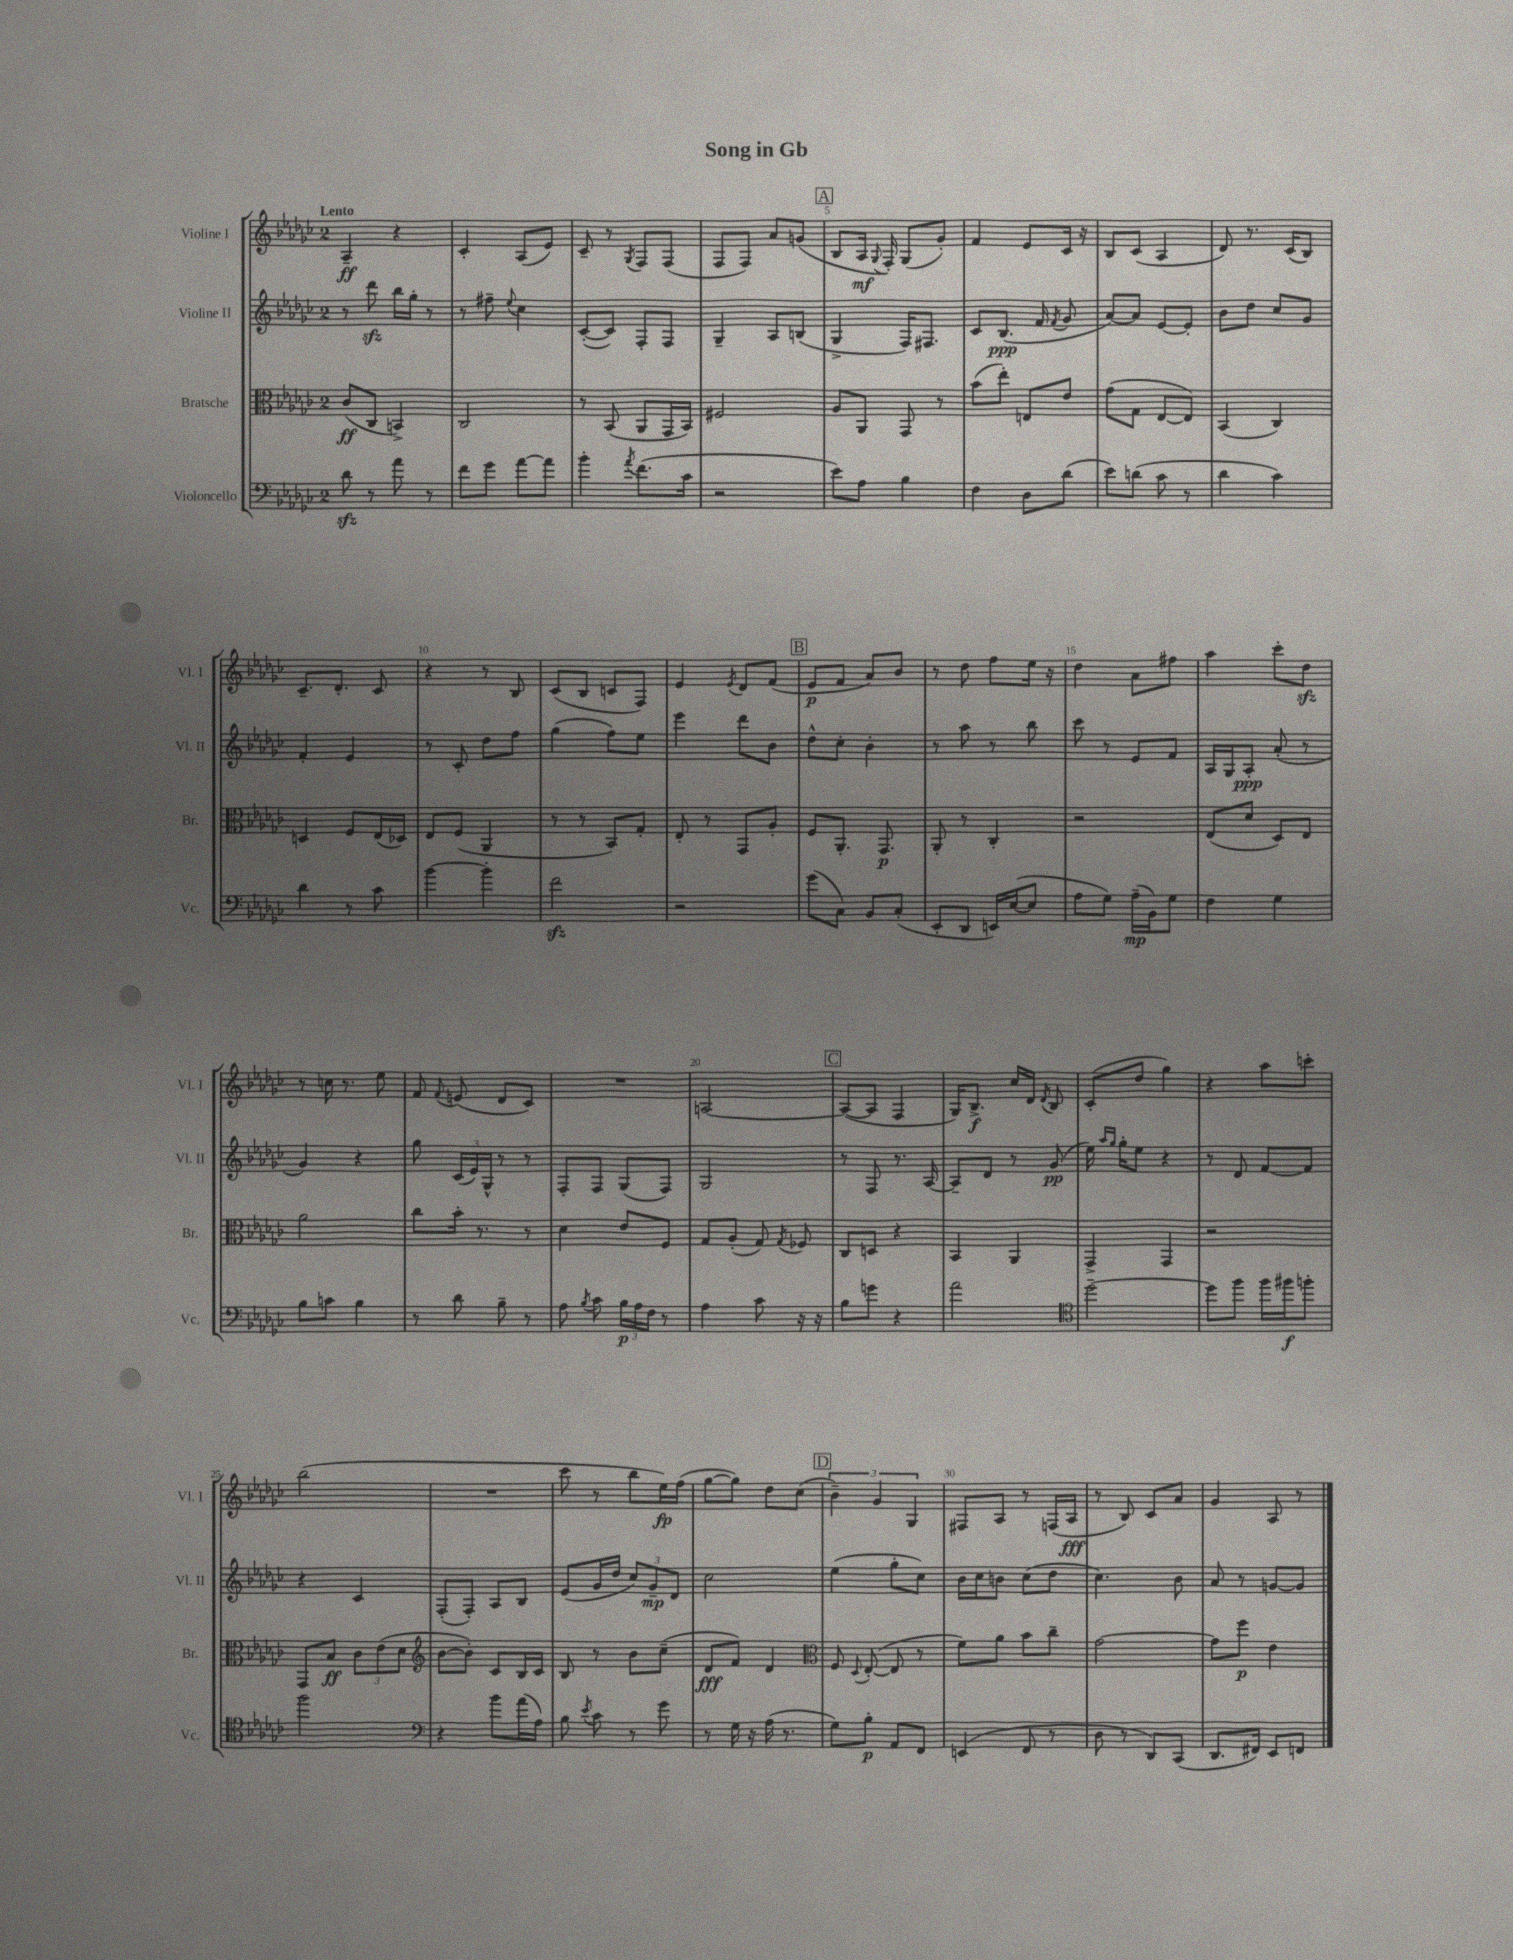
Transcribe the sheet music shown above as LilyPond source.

\header { title = "Song in Gb" }
<<
\new StaffGroup <<
\new Staff = "s0" \with { instrumentName = "Violine I" shortInstrumentName = "Vl. I" } {
    \clef treble \key ges \major \once \override Staff.TimeSignature.style = #'single-digit \time 2/4 \tempo "Lento"
    \autoBeamOff aes4--\ff r4 |
    ces'4-. aes8[( ees'8]) |
    ces'8-- r8 \acciaccatura { ges8 } f8[ f8]( |
    f8[ f8]) aes'8[ g'8]( |
    \mark \markup { \box "A" } bes8[ aes16]\mf \appoggiatura { ges8 } f16-.) ges8[( ges'8]-.) |
    f'4 ees'8[ ces'16] r16 |
    bes8[ ces'8]( aes4 |
    des'8) r8. ces'16[( bes8]) |
    ces'8.[-- des'8.]-. ces'8 |
    r4 r8 bes8 |
    ces'8[( bes8] c'8[ f8]) |
    ees'4 \acciaccatura { ees'8 } des'8[ f'8]( |
    \mark \markup { \box "B" } ees'8[\p f'8] aes'8[) bes'8] |
    r8 des''8 f''8[ ees''16] r16 |
    des''4 aes'8[ fis''8] |
    aes''4 ces'''8[-. des''8]\sfz |
    r8 c''16 r8. ees''8 |
    f'8 \appoggiatura { f'8 } e'8( des'8[ ces'8]) |
    R2 |
    a2~ |
    \mark \markup { \box "C" } a8[~( a8] f4 |
    ges16[) bes8.]->\f ces''16[ des'16] \acciaccatura { des'8 } bes8 |
    ces'8[-.( des''8] ges''4) |
    r4 aes''8[ c'''8]-. |
    bes''2( |
    R2 |
    ces'''8 r8 bes''8[ ees''16\fp) f''16]( |
    ges''8[~ ges''8]) des''8[ ces''8]( |
    \mark \markup { \box "D" } \tuplet 3/2 { bes'4--) ges'4 ges4 } |
    fis8[ aes8] r8 f16[( aes16]\fff |
    r8 bes8) ces'8[ aes'8] |
    ges'4 aes8 r8 \bar "|." |
}
\new Staff = "s1" \with { instrumentName = "Violine II" shortInstrumentName = "Vl. II" } {
    \clef treble \key ges \major \once \override Staff.TimeSignature.style = #'single-digit \time 2/4
    \autoBeamOff r8 des'''8\sfz bes''16[ ges''16]-. r8 |
    r8 fis''8-- \appoggiatura { ees''8 } ces''4 |
    ces'8[~-.( ces'8]) f8[-. f8] |
    ges4-- aes8[ b8]( |
    \mark \markup { \box "A" } ges4-> f16[) fis8.] |
    ces'8[ bes8.]\ppp( f'16 \acciaccatura { f'8 } ges'8 |
    aes'8[~) aes'8] ees'8[~ ees'8]-. |
    bes'8[ des''8] ces''8[ ges'8] |
    f'4-. ees'4 |
    r8 ces'8-. des''8[ f''8] |
    ges''4( f''8[) ees''8] |
    ees'''4 des'''8[ bes'8] |
    \mark \markup { \box "B" } des''8[-^ ces''8]-. bes'4-. |
    r8 aes''8 r8 bes''8 |
    ces'''8 r8 ees'8[ f'8] |
    aes16[ ges16 aes8]-.\ppp aes'8-.( r8 |
    ges'4) r4 |
    ges''8 \tuplet 3/2 { ces'16[( ees'16) ges16]-^ } r8 r8 |
    f8[-. f8] ges8[( f8]) |
    ges2 |
    \mark \markup { \box "C" } r8 f8 r8. aes16~ |
    aes8[-- des'8] r8 ges'8\pp( |
    ees''16) \grace { aes''16[ ges''16] } ges''16[-. ees''8] r4 |
    r8 des'8 f'8[~ f'8] |
    r4 ces'4 |
    f8[-.( f8]-.) aes8[ bes8] |
    ees'8[( ges'16 des''16] \tuplet 3/2 { ces''8[) ges'8--\mp des'8] } |
    ces''2 |
    \mark \markup { \box "D" } ees''4( ges''8[-. ces''8]) |
    bes'16[ ces''16 b'8] ces''8[( des''8] |
    ces''4.) bes'8 |
    aes'8 r8 g'8[~ g'8] \bar "|." |
}
\new Staff = "s2" \with { instrumentName = "Bratsche" shortInstrumentName = "Br." } {
    \clef alto \key ges \major \once \override Staff.TimeSignature.style = #'single-digit \time 2/4
    \autoBeamOff ces'8[\ff( ces8] b,4->) |
    ces2 |
    r8 bes,8( aes,8[ ges,16 bes,16]) |
    fis2 |
    \mark \markup { \box "A" } aes8[ aes,8] ges,8 r8 |
    bes'8[( ees''8]-.) e8[ ees'8] |
    ges'8[( ges8] ees8[~ ees8]) |
    bes,4( ces4) |
    d4 f8[ ees16( des16]) |
    ees8[ f8]( aes,4 |
    r8 r8 bes,8[) ges8]-. |
    ees8-. r8 ges,8[ aes8]-. |
    \mark \markup { \box "B" } f8[ aes,8.]-. ges,8.\p |
    aes,8-. r8 ces4-. |
    r2 |
    ees8[( des'8] des8[) ees8] |
    aes'2 |
    ces''8[ bes'16]-. r8. r8 |
    des'4 ees'8[ f8] |
    ges8[ aes8]-.( ges8) \acciaccatura { ges8 } fes8 |
    \mark \markup { \box "C" } ces8[ d8] r4 |
    bes,4 aes,4 |
    ges,4-> ges,4 |
    r2 |
    ges,8[ bes8]\ff \tuplet 3/2 { ces'8[ ees'8( des'8] } |
    \clef treble bes'8[~ bes'8]-.) ces'8[ bes16 ces'16] |
    bes8 r8 bes'8[ ces''8]--( |
    des'8[\fff f'8]) des'4 |
    \mark \markup { \box "D" } \clef alto f8 \appoggiatura { des8 } ees8~-.( ees8 r8 |
    f'8[) aes'8] bes'8[ ces''8]-- |
    ges'2~ |
    ges'8[ f''8]\p ees'4 \bar "|." |
}
\new Staff = "s3" \with { instrumentName = "Violoncello" shortInstrumentName = "Vc." } {
    \clef bass \key ges \major \once \override Staff.TimeSignature.style = #'single-digit \time 2/4
    \autoBeamOff des'8\sfz r8 aes'8 r8 |
    f'8[ ges'8] aes'8[~ aes'8] |
    bes'4-. \acciaccatura { aes'8 } f'8.[( ces'16] |
    r2 |
    \mark \markup { \box "A" } ees'8[) aes8] bes4 |
    f4 des8[ des'8]( |
    ees'8[) d'8]( ces'8 r8 |
    des'4 ces'4) |
    des'4 r8 ces'8 |
    bes'4~ bes'4-. |
    f'2\sfz |
    r2 |
    \mark \markup { \box "B" } ges'8[( ces8]) bes,8[ ces8]-.( |
    ees,8[-. des,8] e,16[) ees16~( ees8] |
    aes8[ ges8]) aes16[--\mp( bes,16) ges8] |
    f4 ges4 |
    bes8[ c'8] bes4 |
    r8 des'8 bes8-- r8 |
    aes8 \acciaccatura { bes8 } ces'8 \tuplet 3/2 { bes16[\p aes16 f16] } r8 |
    aes4 ces'8 r16 r16 |
    \mark \markup { \box "C" } bes8[ g'8] r4 |
    aes'2 |
    \clef tenor des''2~-- |
    des''8[ f''8] f''16[ fis''16\f f''8]-. |
    f''2 |
    \clef bass r4 bes'8[ aes'16( aes16]) |
    bes8 \acciaccatura { ees'8 } ces'8 r8 ges'8 |
    r8 ges16 r16 aes16( r8. |
    \mark \markup { \box "D" } ges8[) bes8]-.\p aes,8[ f,8] |
    e,4( f,8 r8 |
    des8 r8 des,8[) ces,8]( |
    des,8.[ fis,16]) ees,8[ f,8] \bar "|." |
}
>>
>>
\layout { \context { \Score \override BarNumber.break-visibility = ##(#f #t #t) barNumberVisibility = #(every-nth-bar-number-visible 5) } }
